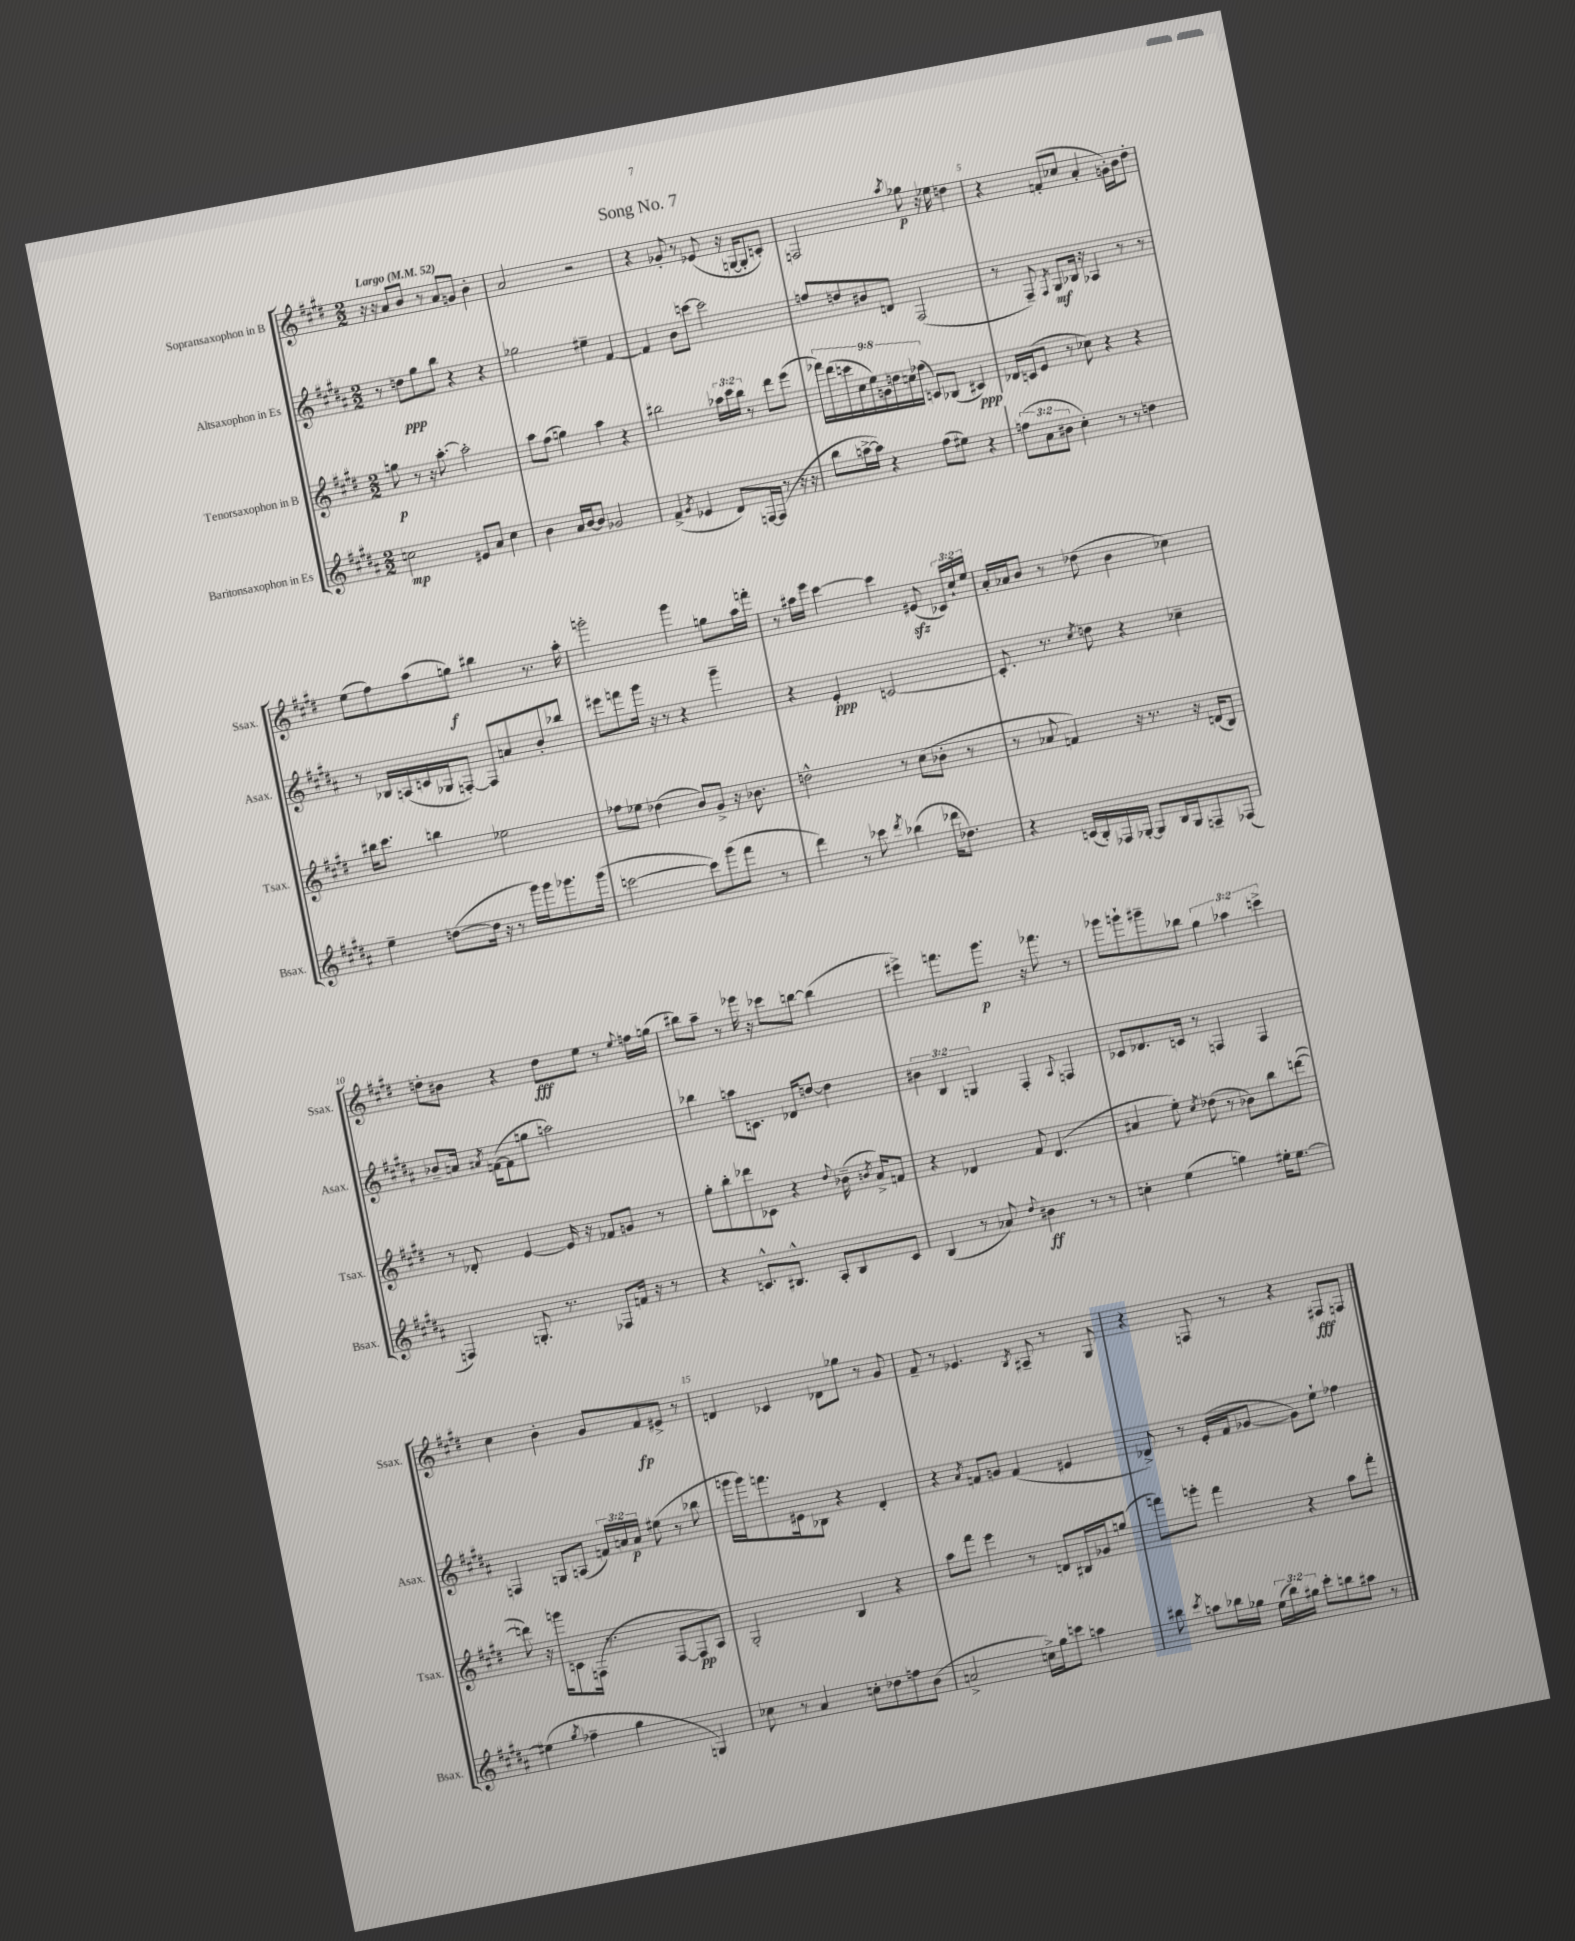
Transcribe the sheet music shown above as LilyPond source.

\header { title = "Song No. 7" }
<<
\new StaffGroup <<
\new Staff = "s0" \with { instrumentName = "Sopransaxophon in B" shortInstrumentName = "Ssax." } {
    \clef treble \key e \major \numericTimeSignature \time 2/2 \override Staff.TupletNumber.text = #tuplet-number::calc-fraction-text \tempo "Largo" 4 = 52
    \autoBeamOff r16 r16 a'8[ b'8] r8 a'8[ g'8] b'4-. |
    a'2 r2 |
    r4 ges'8-. r8 ees'8( r16 g16[~ g8-. c'8]-.) |
    f2 \acciaccatura { a''8 } ges''8\p r16 ees''16 d''4 |
    r4 f'8[-.( ces''8] a'4-. g'16[-.) b'16 dis''8]-. |
    e''8[( fis''8) a''8( g''8]\f) bis''4 r8. a''16-. |
    g'''2-. g'''4 g''8[ a''16 f'''16]-. |
    r8 ais''16[ e'''16] cis'''4~ cis'''4 eis'8\sfz( \tuplet 3/2 { ces'16[) cis''16-! e''16] } |
    a'16[-. aes'16 b'8] r8 des''8( b'4 ces''4) |
    d''8[-. bis'8] r4 d''8[\fff e''8] r8 \appoggiatura { e''8 } f''16[ g''16]( |
    bis''8[) a''8]-- r8 ees'''16 r16 ces'''8[ b''8]~ b''4( |
    eis'''4->) f'''8.[ gis'''8.]\p r16 fes'''8. r8 |
    ges'''8[ g'''8-! gis'''8-- bes''8] \tuplet 3/2 { gis''4 aes''4 c'''4-> } |
    cis''4 b'4-. gis'8[ fis'8\fp eis'8]-> r8 |
    d'4 ces'4 des'8[ ges''8] r8 gis'8 |
    fis'8-- r8 ees'4. \acciaccatura { b8 } ais8-- r8 gis8 |
    r4 f8 r8 r4 fis8[\fff f8] \bar "|." |
}
\new Staff = "s1" \with { instrumentName = "Altsaxophon in Es" shortInstrumentName = "Asax." } {
    \clef treble \key b \major \numericTimeSignature \time 2/2 \override Staff.TupletNumber.text = #tuplet-number::calc-fraction-text
    \autoBeamOff r8 d''8[\ppp gis''8 b''8] r4 r4 |
    ges''2 eis''4-- fis'4~ |
    fis'4 b'8[ c'''8]~ c'''2 |
    f''8[ d''8 bis'8 d'8] fis2( |
    r8 fis8--) \acciaccatura { fis8 } gis8[\mf bes16] r16 aes4 r8 r8 |
    r8 bes16[ a16( c'16 ges16 f8]~-.) f8[ a'8 b'8-. bes''8] |
    eis'''8[ f'''8 gis'''16] r16 r8 r4 gis'''4-- |
    r4 e'4-.\ppp c'2~ |
    c'8.-. r8. \acciaccatura { cis''8 } d''8 r4 ces''4-- |
    bes'8[-- a'16] \acciaccatura { ais'8 } f'16[~( f'8 g''8] a''2) |
    bes''4 a''8[ c'8.] des'16[ d''8]~ d''4 |
    \tuplet 3/2 { bis'4 b4 g4 } fis4-. \appoggiatura { ais8 } f4 |
    ces'8[ des'8. c'16] r8 f4 f4 |
    f4 g8[ a8]( \tuplet 3/2 { f'16[) a'16 a'16]\p } eis''8( r8 bes''8 |
    g'''16[ g'''16) f'''8. eis'16 bes8] r4 dis'4-. |
    r4 \acciaccatura { ais'8 } f'8[ g'8] f'4( eis'4 |
    des'8->) r8 e'16[-.( fis'16 ges'8]~ ges'8[) e''8]-! fes''4 \bar "|." |
}
\new Staff = "s2" \with { instrumentName = "Tenorsaxophon in B" shortInstrumentName = "Tsax." } {
    \clef treble \key e \major \numericTimeSignature \time 2/2 \override Staff.TupletNumber.text = #tuplet-number::calc-fraction-text
    \autoBeamOff g''8\p r8 r16 a''8.~-. a''2-. |
    a''8[ fis''8]( g''4) a''4 r4 |
    bis''2 \tuplet 3/2 { aes''16[ cis'''16 bis''16] } r8 dis'''8[ e'''8]( |
    \tuplet 9/8 { fes'''16[) dis'''16( c'''16 cis''16 e''16) g'16 d''16 c''16 fes''16]( } c'8[) bes8]( cis'4\ppp) |
    des'16[ c'16( e'8] r8 ces''8) r4 r4 |
    bis''16[ cis'''8.] b''4 ees''2 |
    fes''8[ ees''8] des''4( b'8[) gis'8]-> r16 bes'8. |
    d''2-^ r8 cis''8[( bes'8]-. r8 |
    r8 aes'8 f'4) r16 r8. r16 d'16[( b8]) |
    r8 des'8-. e'4~ e'16 r16 fes'8[ g'8] r8 |
    gis''8[-. b''8-. des'''8 ces'8] r4 \appoggiatura { dis''8 } bes'16--( \acciaccatura { b'8 } a'16[->) f'8] |
    r4 des'4 fis'8 des'4.( |
    ais'4 e''8-.) \acciaccatura { cis''8 } des''8( r8 bes'8[) b''8 d'''8]~( |
    d'''8) r16 g'''16[ c'8 f16]( r8. f8[~ f8\pp a8]) |
    gis2-. b4 r4 |
    a''8[ fis'''8] e'''4 r8 d'8[ bis16 ges'16 g''8]( |
    f'''8[) g'''8]-. f'''4 r4 a''8[ f'''8]-. \bar "|." |
}
\new Staff = "s3" \with { instrumentName = "Baritonsaxophon in Es" shortInstrumentName = "Bsax." } {
    \clef treble \key b \major \numericTimeSignature \time 2/2 \override Staff.TupletNumber.text = #tuplet-number::calc-fraction-text
    \autoBeamOff c''2\mp eis'8[ ais'8] c''4 |
    b'4 ais'16[ b'16~ b'8] ges'2 |
    fis'4->( \acciaccatura { gis'8 } ees'4 dis'8[) f16~ f16]( r8 r16 r16 |
    b''8[ a''16~-> a''16]) r4 fis''8[( eis''8]) r4 |
    \tuplet 3/2 { f''8[( ais'8 bis'8] } cis''4-.) r8 r8 d''4 |
    e''4-- d''8[~( d''16] r16 r8 gis'''16[) gis'''16 ges'''8. ges'''16]( |
    c'''2~ c'''8[) gis'''8( fis'''8] r8 |
    dis'''4) r8 ces'''8 \acciaccatura { dis'''8 } bes''4( des'''16[ des''8.]) |
    r4 c'16[( b16-.) fes16 ges16]~-. ges8[ b16 ges16 f8-- fes8]( |
    f4) g8.-. r8. fes8[ f'16] r16 r8 |
    r4 c'8.[-^ bis8.]-^ ais8[-. bis8 c'8] |
    b4( r8 aes'8) \appoggiatura { dis''8 } bis'4\ff r8 r8 |
    c''4-. e''4( g''4) eis''16[-. eis''8.]~ |
    eis''4( \acciaccatura { gis''8 } fes''4-- gis''4 g4) |
    ces''8 r8 ais'4 c''8[-. des''8 f''8 b'8]( |
    a'2-> c''16[->) gis''16 c'''8] a''4 |
    bis''8 \acciaccatura { cis'''8 } a''8[ bes''16 ges''16] \tuplet 3/2 { e''16[( bes''16) gis''16] } cis'''8[-. b''8 ais''8] r8 \bar "|." |
}
>>
>>
\layout { \context { \Score \override BarNumber.break-visibility = ##(#f #t #t) barNumberVisibility = #(every-nth-bar-number-visible 5) } }
